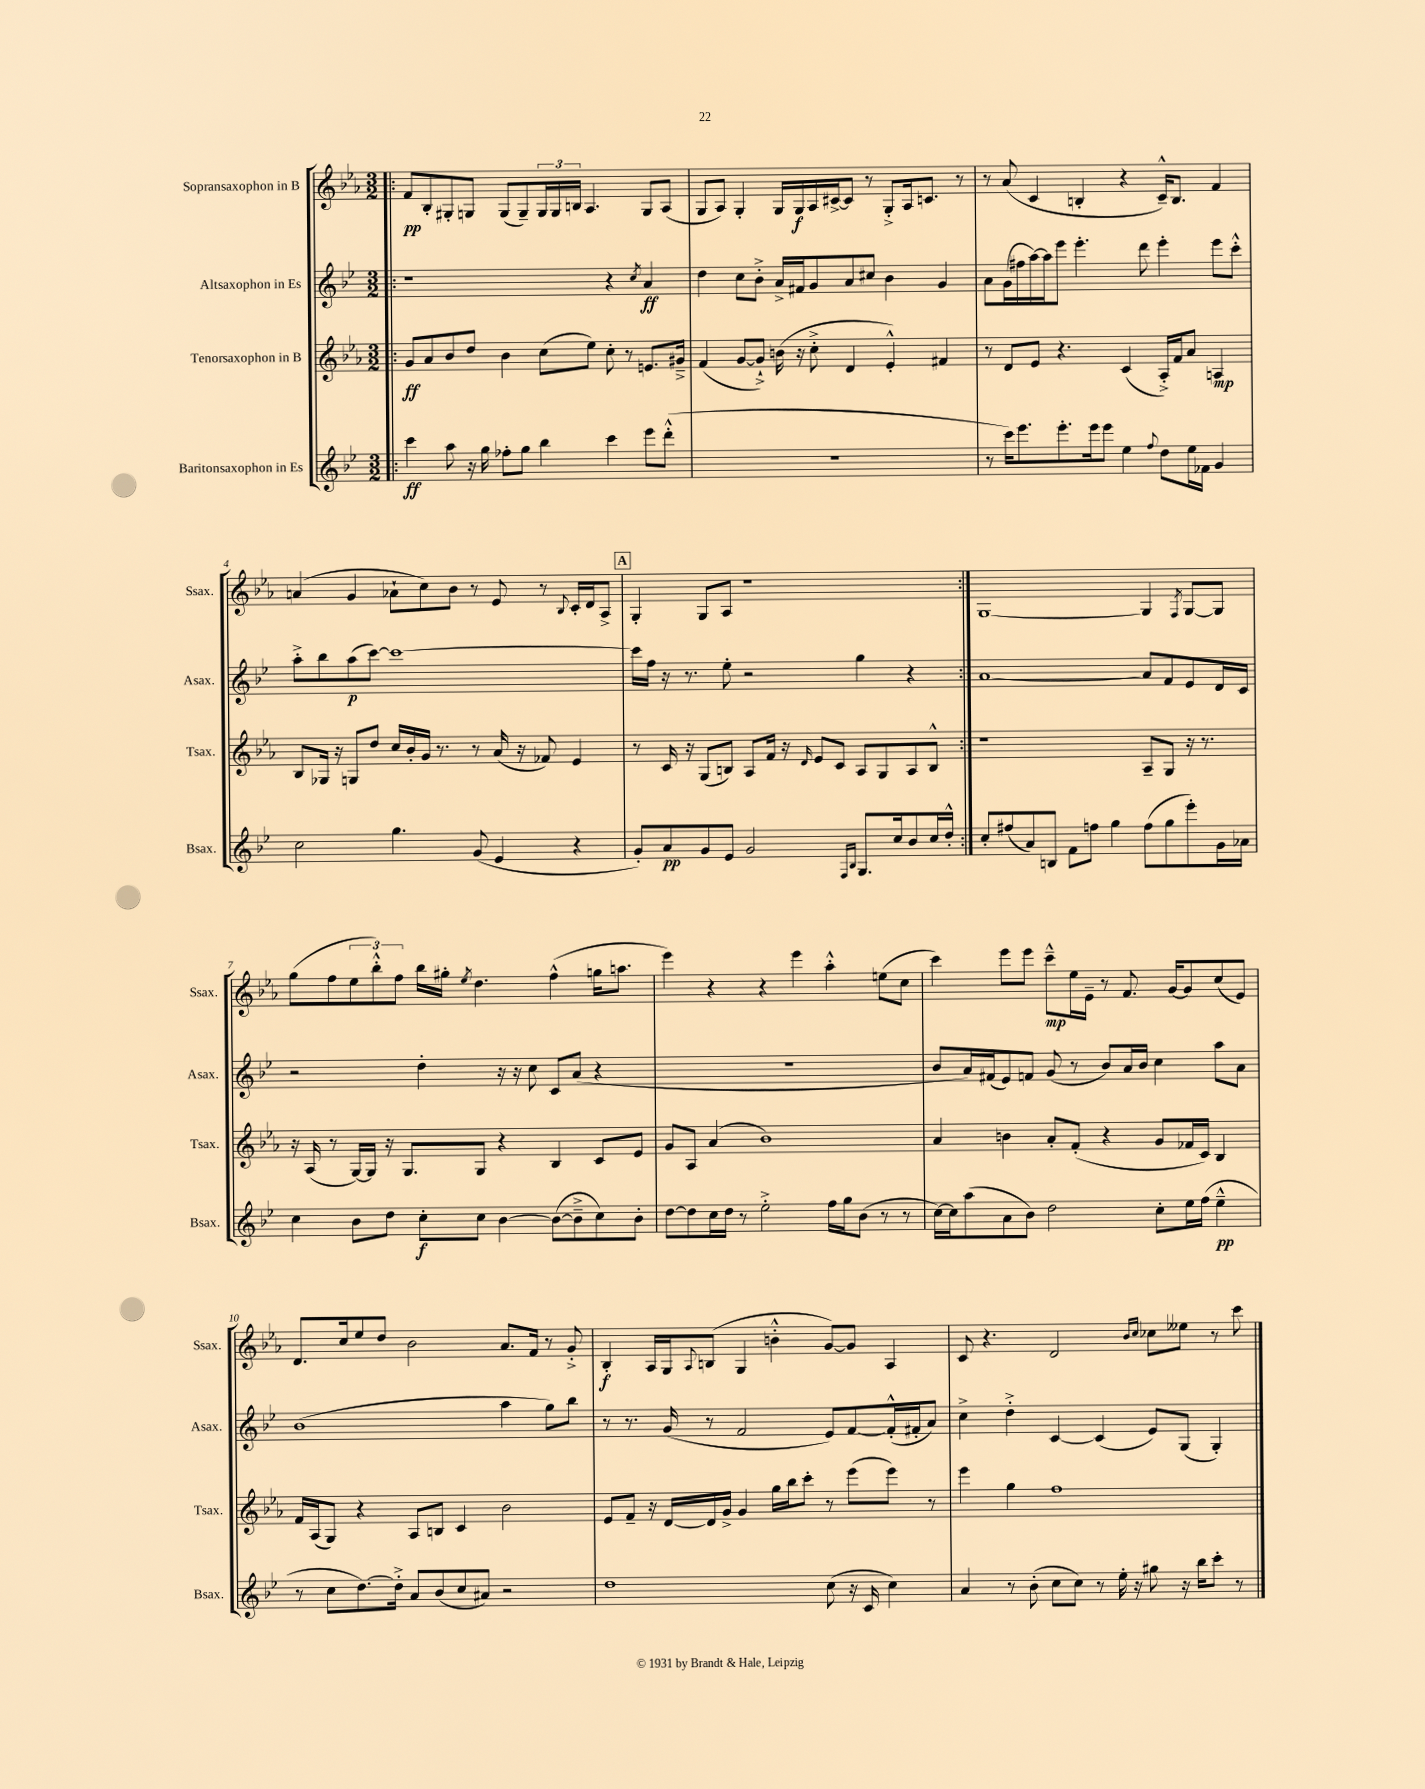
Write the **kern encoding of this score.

**kern	**kern	**kern	**kern
*staff4	*staff3	*staff2	*staff1
*clefG2	*clefG2	*clefG2	*clefG2
*k[b-e-]	*k[b-e-a-]	*k[b-e-]	*k[b-e-a-]
*M3/2	*M3/2	*M3/2	*M3/2
=!|:	=!|:	=!|:	=!|:
4ccc\	8g/L	1r	8f/L
.	8a-/	.	8B-'/
8aa\	8b-/	.	8G#'/
16r	8dd/J	.	8G/J
16gg\	.	.	.
8ff-'\L	4b-\	.	(8G/L
8gg\J	.	.	8G~/)
4bb-\	(8cc\L	.	24G/L
.	.	.	24G/
.	.	.	24B/JJ
.	8ee-\J)	.	4.A-/
4ccc\	8cc'\	4r	.
.	8r	.	.
.	.	8qcc/	.
8eee-\L	8.e/L	4a/	8G/L
(8ddd'^^\J	.	.	(8A-/J
.	16g#~^/Jk	.	.
=	=	=	=
1.r	(4f/	4dd\	8G/L
.	.	.	8A-/J)
.	[8g/L	8cc\L	4G'/
.	8g`^/]J)	8b-'^\J	.
.	(16b\	16a^/LL	16G/LL
.	16r	16f#/J	16G/
.	8cc'^\	8g/	16A-/
.	.	.	[16c#^/J
.	4d/	8a/	8c#/]J
.	.	8cc#/J	8r
.	4e-'^^/)	4b-\	8G'^/L
.	.	.	16A-/k
.	.	.	8.c/J
.	4f#/	4g/	.
.	.	.	8r
=	=	=	=
8r	8r	8a\L	8r
16ccc\LK)	8d/L	(16g\L	(8a-/
8.eee-\	.	16ff#\	.
.	8e-/J	[16aa\)	4c/
.	.	16aa\]J	.
8.eee-'\	4.r	8eee-\J	.
.	.	4.eee-'\	4B'/
16eee-\k	.	.	.
8eee-\J	.	.	.
4ee-\	(4c/	.	4r
.	.	8ddd\	.
8qqff/	.	.	.
8dd\L	16A-'^/LL)	4eee-'\	16c~^^/LK)
.	16f/J	.	8.B/J
16ee-\L	8a-/J	.	.
16f-\JJ	.	.	.
4g/	4A/	8eee-\L	4f/
.	.	8ccc'^^\J	.
=	=	=	=
2cc\	8B-/L	8aa'^\L	(4a/
.	16G-/Jk	8bb-\	.
.	16r	.	.
.	8G/L	(8aa\	4g/
.	8dd/J	[8ccc\J)	.
4.gg\	16cc/LL	1ccc_	8a-`\L
.	16b-'/	.	.
.	16g/JJ	.	8cc\)
.	8.r	.	.
.	.	.	8b-\J
(8g/	8r	.	8r
4e-/	(16a-/	.	8e-/
.	16r	.	.
.	8f-/)	.	8r
.	.	.	8qqB-/
4r	4e-/	.	16c'/LL
.	.	.	16d/J
.	.	.	8A-^/J
=	=	=	=
8g'/L)	8r	16ccc\]LL	4G'/
.	.	16ff\JJ	.
8a/	16c/	16r	.
.	16r	8.r	.
8g/	(8G/L	.	8G/L
8e-/J	8B/J)	8ee-'\	8A-/J
2g/	8A-/L	2r	1r
.	16f/Jk	.	.
.	16r	.	.
.	16qqd/	.	.
.	8e-/L	.	.
.	8c/J	.	.
16qqF/LL	.	.	.
16qqB-/JJ	.	.	.
8.G/L	8A-/L	4gg\	.
.	8G/	.	.
16cc/k	.	.	.
8b-/	8A-/	4r	.
16cc/L	8B^^/J	.	.
16dd'^^/JJ	.	.	.
=:|!	=:|!	=:|!	=:|!
8cc'/L	1r	[1a	[1G
(8ff#/	.	.	.
8a/)	.	.	.
8B/J	.	.	.
8f\L	.	.	.
8ff\J	.	.	.
4gg\	.	.	.
(8ff\L	8A-~/L	8a/]L	4G/]
8gg\	8G/J	8f/	.
.	.	.	8qF/
8eee-'\)	16r	8e-/	[8G/L
.	8.r	.	.
16g\L	.	16d/L	8G/]J
16a-\JJ	.	16c/JJ	.
=	=	=	=
4cc\	16r	2r	(8gg\L
.	(16A-/	.	.
.	8r	.	8ff\
8b-\L	[16G/LL)	.	12ee-\
.	16G/]JJ	.	.
.	.	.	12bb-'^^\)
8dd\J	16r	.	.
.	.	.	12ff\J
.	8.G/L	.	.
8cc'\L	.	4dd'\	16bb-\LL
.	.	.	16gg#'\JJ
.	.	.	8qee-/
8cc\J	8G/J	.	4.dd\
[4b-\	4r	16r	.
.	.	16r	.
.	.	8cc\	.
(8b-\_L	4B-/	8c/L	(4ff^^\
8b-~^\]	.	(8a/J	.
8cc\)	8c/L	4r	16gg\LK
.	.	.	8.aa\J
8b-'\J	8e-/J	.	.
=	=	=	=
[8dd\L	8g/L	1.r	4eee-\)
8dd\]	8A-/J	.	.
16cc\L	(4a-/	.	4r
16dd\JJ	.	.	.
8r	.	.	.
2ee-'^\	1b-)	.	4r
.	.	.	4eee-\
16ff\LL	.	.	4aa-'^^\
16gg\J	.	.	.
(8b-\J	.	.	.
8r	.	.	(8ee\L
8r	.	.	8cc\J
=	=	=	=
[16cc\LL)	4a-/	8b-/L	4ccc\)
16cc\]J	.	.	.
(8aa\	.	16a/L)	.
.	.	(16f#/J	.
8a\	4b\	8e-/)	8eee-\L
8b-\J)	.	8f/J	8eee-\J
2dd\	8a-'/L	(8g/	8ccc~^^\L
.	(8f'/J	8r	16ee-\L
.	.	.	16e-~\JJ
.	4r	8b-/L)	8r
.	.	16a/L	8.f/
.	.	16b-/JJ	.
8cc'\L	8g/L	4cc\	.
.	.	.	[16g/LK
16ee-\L	16f-/L	.	8g/]
(16ff\JJ	16c/JJ)	.	.
4ee-~^^\	4B-/	8aa\L	(8cc/
.	.	8a\J	8e-/J)
=	=	=	=
8r	16f/LL	(1b-	8.d/L
.	(16A-/J	.	.
8cc\L	8G/J)	.	.
.	.	.	16cc/k
[8.dd\)	4r	.	8ee-/
.	.	.	8dd/J
16dd'^\]Jk	.	.	.
8a/L	8A-/L	.	2b-\
(8b-/	8B/J	.	.
8cc/	4c/	.	.
8a#/J)	.	.	.
2r	2b-\	4aa\	8.a-/L
.	.	.	16f/Jk
.	.	8gg\L)	8r
.	.	8bb-\J	8g'^/
=	=	=	=
1dd	8e-/L	8r	4B-'/
.	8f~/J	8.r	.
.	16r	.	16A-/LL
.	[16d/LL	(16g/	16G/J
.	.	.	8qqA-/
.	16d/]	8r	(8B/J
.	16g^/JJ	.	.
.	4g/	2f/	4G/
.	16gg\LL	.	4b'^^\
.	16bb-\J	.	.
.	8ccc'\J	.	.
(8cc\	8r	8e-/L)	[8g/L)
16r	(8eee-\L	[8f/	8g/]J
16c/	.	.	.
4cc\)	8eee-\J)	(16f'^^/]L	4A-/
.	.	16f#'/J	.
.	8r	8a/J)	.
=	=	=	=
4a/	4eee-\	4cc^\	8c/
.	.	.	4.r
8r	4gg\	4dd'^\	.
(8b-'\	.	.	.
8cc\L	1ff	[4c/	2d/
8cc\J)	.	.	.
8r	.	(4c/]	.
16ee-'\	.	.	.
16r	.	.	.
.	.	.	16qqb-/LL
.	.	.	16qqcc/JJ
8gg#\	.	8e-/L)	8cc-\L
16r	.	(8G/J	8ee--\J
16bb-\LK	.	.	.
8ccc'\J	.	4G'/)	8r
8r	.	.	8ccc\
==	==	==	==
*-	*-	*-	*-
